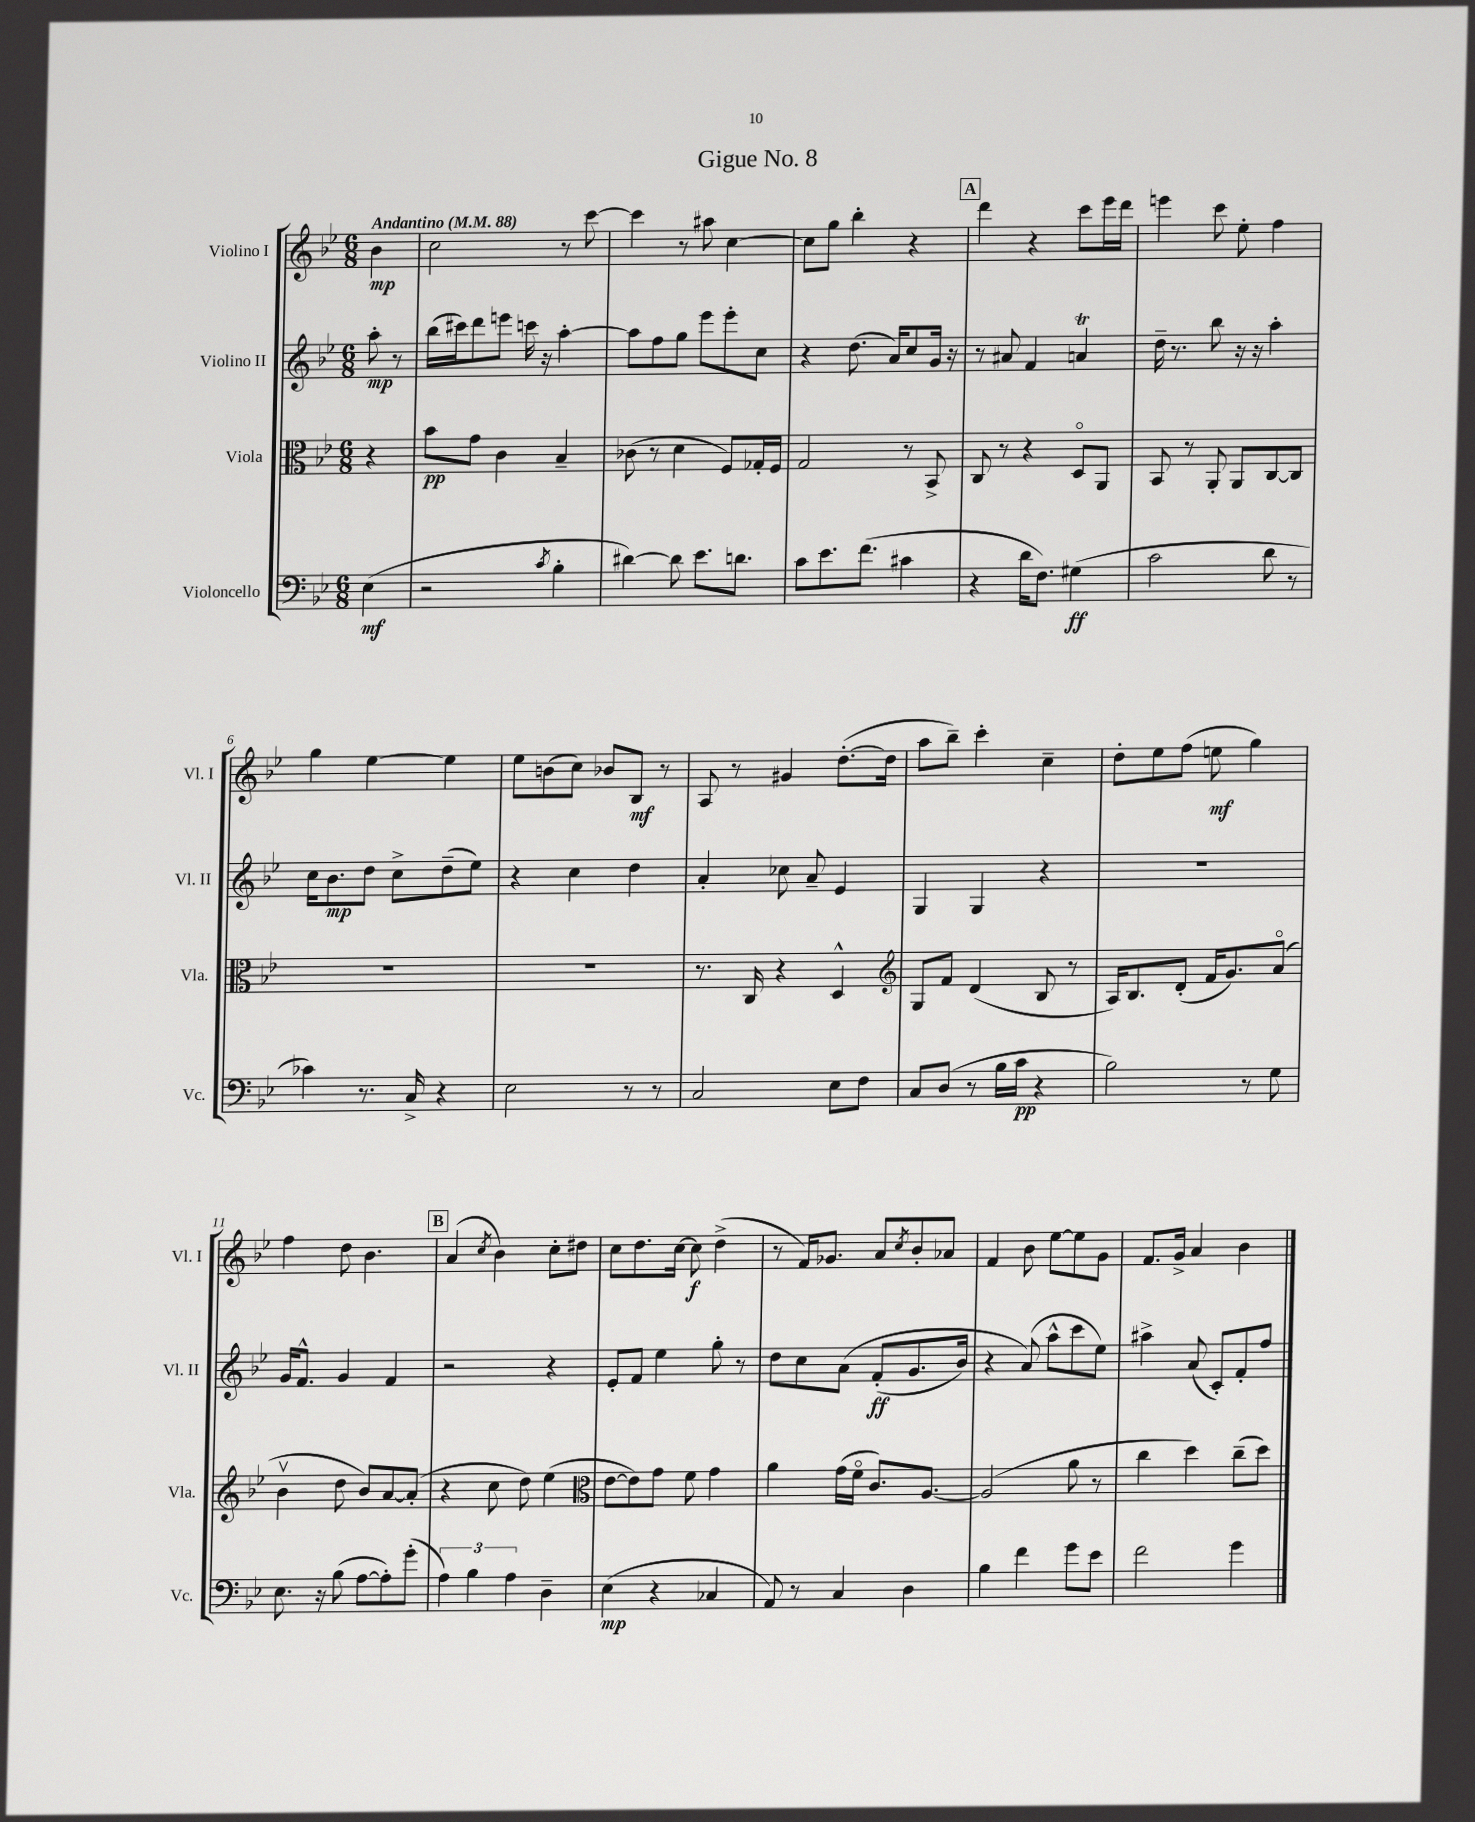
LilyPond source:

\header { title = "Gigue No. 8" }
<<
\new StaffGroup <<
\new Staff = "s0" \with { instrumentName = "Violino I" shortInstrumentName = "Vl. I" } {
    \clef treble \key bes \major \numericTimeSignature \time 6/8 \partial 4 \tempo "Andantino" 4 = 88
    bes'4\mp |
    c''2 r8 c'''8~ |
    c'''4 r8 ais''8 c''4~ |
    c''8 g''8 bes''4-. r4 |
    \mark \markup { \box "A" } d'''4 r4 c'''8 ees'''16 d'''16 |
    e'''4 c'''8 ees''8-. f''4 |
    g''4 ees''4~ ees''4 |
    ees''8 b'8( c''8) bes'8 bes8\mf r8 |
    a8 r8 gis'4 d''8.~-.( d''16 |
    a''8 bes''8--) c'''4-. c''4-- |
    d''8-. ees''8 f''8( e''8\mf g''4) |
    f''4 d''8 bes'4. |
    \mark \markup { \box "B" } a'4( \acciaccatura { c''8 } bes'4) c''8-. dis''8 |
    c''8 d''8. c''16~ c''8\f d''4->( |
    r8 f'16) ges'8. a'8 \acciaccatura { c''8 } bes'8-. aes'8 |
    f'4 bes'8 ees''8~ ees''8 g'8 |
    f'8. g'16-> a'4 bes'4 \bar "|." |
}
\new Staff = "s1" \with { instrumentName = "Violino II" shortInstrumentName = "Vl. II" } {
    \clef treble \key bes \major \numericTimeSignature \time 6/8 \partial 4
    a''8-.\mp r8 |
    bes''16( cis'''16) d'''8 e'''8 c'''16 r16 a''4~-. |
    a''8 f''8 g''8 ees'''8 ees'''8-. c''8 |
    r4 d''8.( a'16) c''8 g'16 r16 |
    \mark \markup { \box "A" } r8 ais'8 f'4 a'4\trill |
    d''16-- r8. bes''8 r16 r16 a''4-. |
    c''16 bes'8.\mp d''8 c''8-> d''8--( ees''8) |
    r4 c''4 d''4 |
    a'4-. ces''8 a'8-- ees'4 |
    g4 g4 r4 |
    R2. |
    g'16 f'8.-^ g'4 f'4 |
    \mark \markup { \box "B" } r2 r4 |
    ees'8-. f'8 ees''4 g''8-. r8 |
    d''8 c''8 a'8\( f'8-.\ff( g'8. bes'16) |
    r4 a'8(\) a''8-^ c'''8 ees''8) |
    ais''4-> a'8( c'8-.) f'8-. f''8 \bar "|." |
}
\new Staff = "s2" \with { instrumentName = "Viola" shortInstrumentName = "Vla." } {
    \clef alto \key bes \major \numericTimeSignature \time 6/8 \partial 4
    r4 |
    bes'8\pp g'8 c'4 bes4-- |
    ces'8( r8 d'4 f8) ges16-. f16 |
    g2 r8 bes,8-> |
    \mark \markup { \box "A" } c8 r8 r4 d8\flageolet a,8 |
    bes,8 r8 a,8-. a,8 c8~ c8 |
    R2. |
    R2. |
    r8. c16 r4 d4-^ |
    \clef treble g8 f'8 d'4( bes8 r8 |
    a16) bes8. d'8-.( f'16 g'8.) a'8\flageolet( |
    bes'4\upbow d''8 bes'8) a'8~ a'8-.( |
    \mark \markup { \box "B" } r4 c''8 d''8) ees''4( |
    \clef alto ees'8~ ees'8) g'8 f'8 g'4 |
    a'4 g'16( f'16\flageolet c'8.) a8.~ |
    a2( a'8 r8 |
    c''4 d''4) c''8--( d''8) \bar "|." |
}
\new Staff = "s3" \with { instrumentName = "Violoncello" shortInstrumentName = "Vc." } {
    \clef bass \key bes \major \numericTimeSignature \time 6/8 \partial 4
    ees4\mf( |
    r2 \acciaccatura { c'8 } bes4-. |
    dis'4~) dis'8 ees'8. d'8. |
    c'8 ees'8. f'8.( cis'4 |
    \mark \markup { \box "A" } r4 d'16 f8.) gis4\ff( |
    c'2 d'8 r8 |
    ces'4) r8. c16-> r4 |
    ees2 r8 r8 |
    c2 ees8 f8 |
    c8 d8( r8 bes16 c'16\pp r4 |
    bes2) r8 g8 |
    ees8. r16 bes8( a8~ a8-.) g'8-.( |
    \mark \markup { \box "B" } \tuplet 3/2 { a4) bes4 a4 } d4-- |
    ees4\mp( r4 ces4 |
    a,8) r8 c4 d4 |
    bes4 f'4 g'8 ees'8 |
    f'2 g'4 \bar "|." |
}
>>
>>
